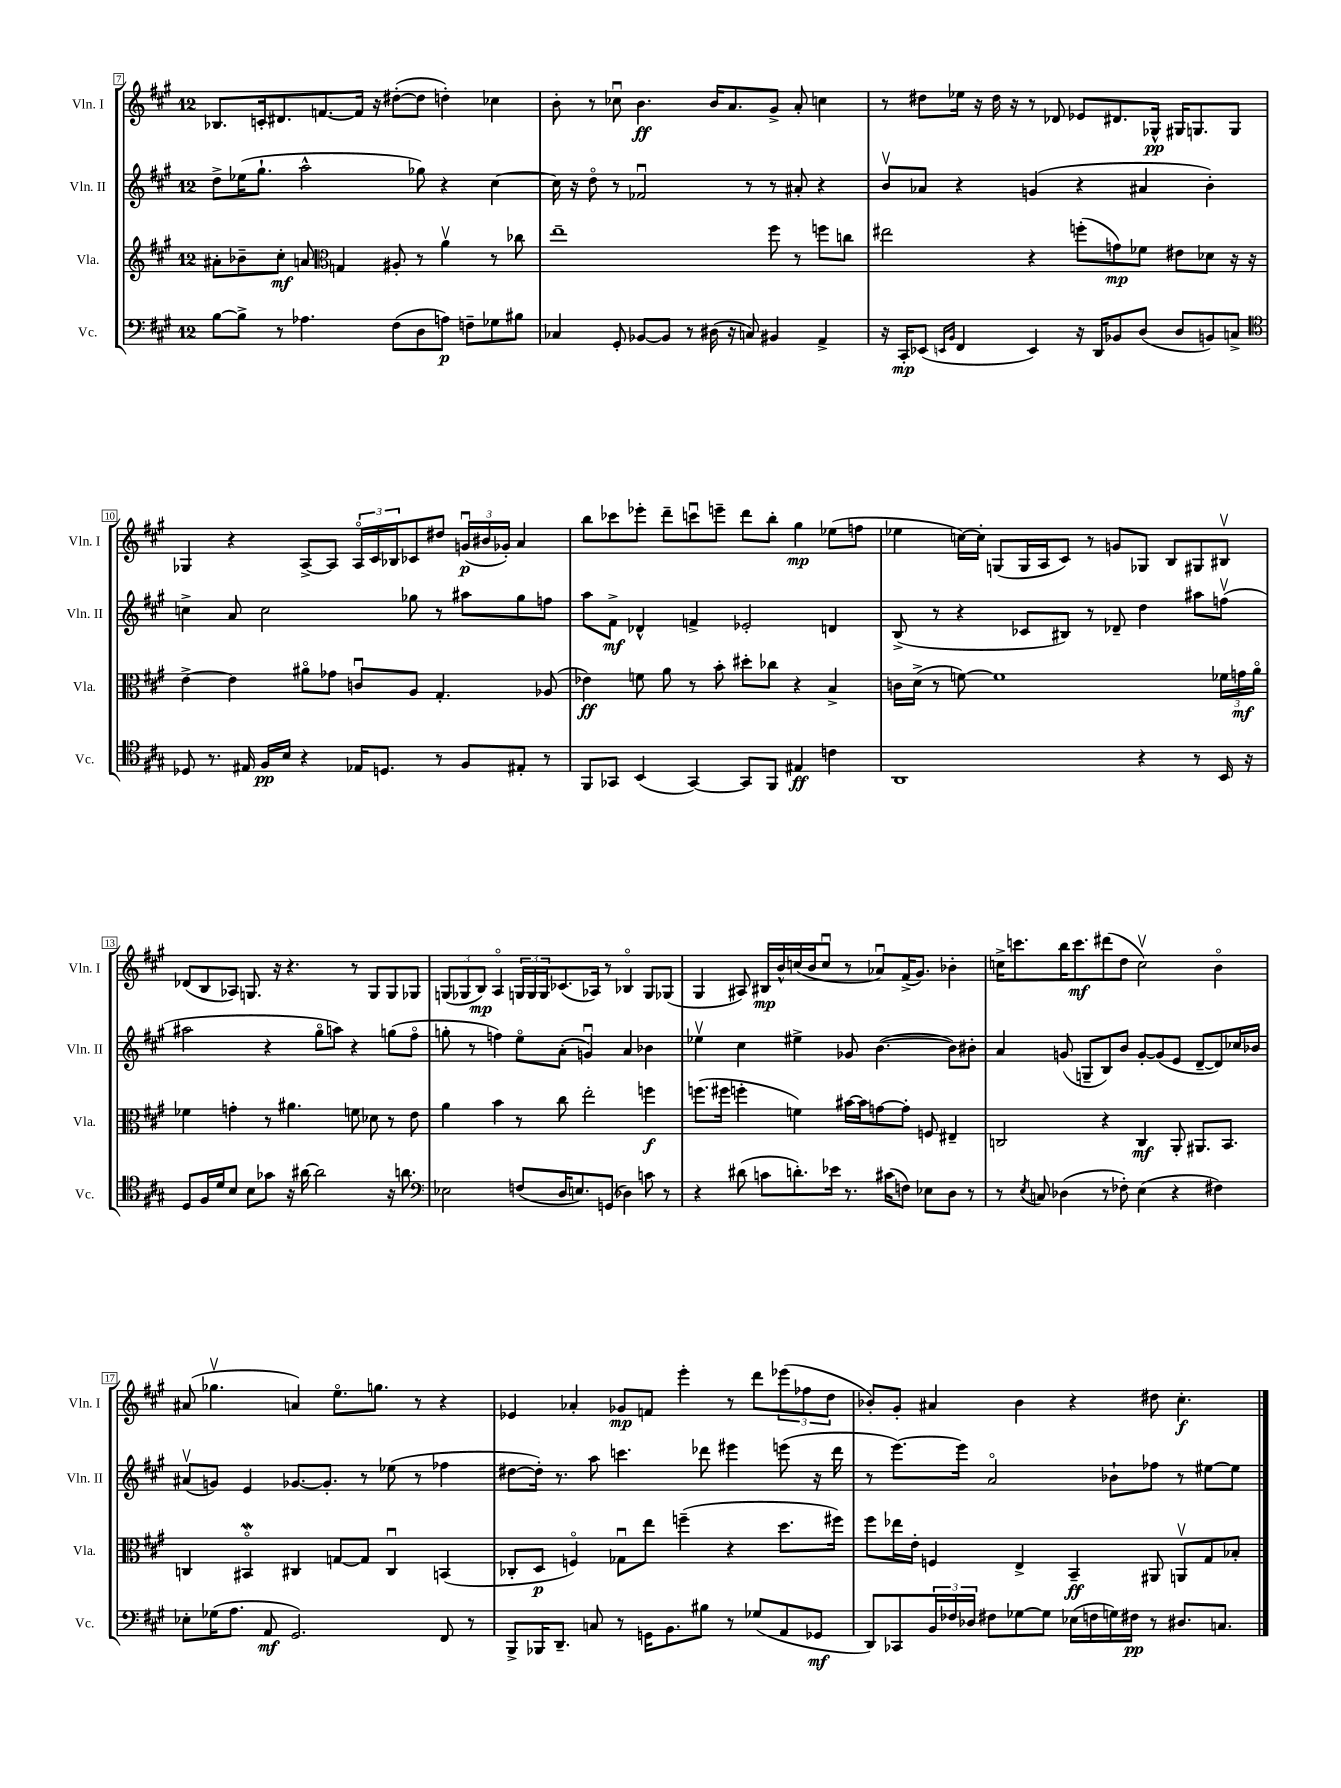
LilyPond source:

<<
\new StaffGroup <<
\new Staff = "s0" \with { instrumentName = "Vln. I" shortInstrumentName = "Vln. I" } {
    \clef treble \key a \major \once \override Staff.TimeSignature.style = #'single-digit \time 12/8
    bes8. c'16-. dis'8. f'8.~ f'16 r16 dis''8~-.( dis''8 d''4-.) ces''4 |
    b'8-. r8 ces''8\downbow b'4.\ff b'16 a'8. gis'8-> a'8-. c''4 |
    r8 dis''8 ees''16 r16 dis''16 r16 r8 des'8 ees'8 dis'8. ges16-^\pp gis16 g8. g8 |
    ges4 r4 a8~-> a8 \tuplet 3/2 { a16\flageolet cis'16 bes16 } ces'8 dis''8 \tuplet 3/2 { g'16\downbow\p( bis'16 ges'16-.) } a'4 |
    b''8 ces'''8 ees'''8-. d'''8-- c'''8\downbow e'''8-- d'''8 b''8-. gis''4\mp ees''8( f''8 |
    ees''4 c''16~) c''16-. g8( g16 a16 cis'8) r8 g'8 ges8 b8 gis8 bis8\upbow |
    des'8( b8 aes8) g8. r16 r4. r8 g8 g8 ges8 |
    \tuplet 3/2 { g8( ges8 b8\mp) } a4\flageolet \tuplet 3/2 { g16 g16 g16 } ces'8.( aes16) r8 bes4\flageolet g8 ges8( |
    gis4 ais8) bis16\mp b'16-^ c''16( b'16 c''8\downbow r8 aes'8\downbow) fis'16->( gis'8.) bes'4-. |
    c''16-> c'''8. b''16 c'''8.\mf dis'''8( d''8 c''2\upbow) b'4\flageolet |
    ais'8( ges''4.\upbow a'4) e''8.\flageolet g''8. r8 r4 |
    ees'4 aes'4-. ges'8\mp f'8 e'''4-. r8 d'''8 \tuplet 3/2 { ees'''8( fes''8 d''8 } |
    bes'8-.) gis'8-. ais'4 bes'4 r4 dis''8 cis''4.-.\f \bar "|." |
}
\new Staff = "s1" \with { instrumentName = "Vln. II" shortInstrumentName = "Vln. II" } {
    \clef treble \key a \major \once \override Staff.TimeSignature.style = #'single-digit \time 12/8
    d''8-> ees''16( gis''8.-! a''2-^ ges''8) r4 cis''4~ |
    cis''16 r16 d''8\flageolet r8 fes'2\downbow r8 r8 ais'8-. r4 |
    b'8\upbow aes'8 r4 g'4( r4 ais'4 b'4-.) |
    c''4-> a'8 c''2 ges''8 r8 ais''8 ges''8 f''8 |
    a''8 fis'8->\mf des'4-^ f'4-> ees'2-. d'4 |
    b8->( r8 r4 ces'8 bis8) r8 des'8-- d''4 ais''8 f''8\upbow( |
    ais''2 r4 gis''8\flageolet a''8) r4 g''8( fis''8\flageolet |
    g''8-. r8 f''4) e''8\flageolet a'8-.( g'4\downbow) a'4 bes'4 |
    ees''4\upbow cis''4 eis''4-> ges'8 b'4.~( b'8) bis'8-. |
    a'4 g'8( g8-- b8) b'8 g'8~-. g'8( e'8 d'8~-- d'8) ces''16 bes'16 |
    ais'8\upbow( g'8) e'4 ges'8.~ ges'8.-. r8 ees''8( r8 fes''4 |
    dis''8~ dis''16-.) r8. a''8 c'''4. des'''8 eis'''4 e'''8( r16 des'''16 |
    r8 e'''8.~) e'''16 a'2\flageolet bes'8-! fes''8 r8 eis''8~ eis''8 \bar "|." |
}
\new Staff = "s2" \with { instrumentName = "Vla." shortInstrumentName = "Vla." } {
    \clef treble \key a \major \once \override Staff.TimeSignature.style = #'single-digit \time 12/8
    ais'8-. bes'8-- cis''8-.\mf a'8 \clef alto g4 ais8-. r8 a'4\upbow r8 ces''8 |
    e''1-- fis''8 r8 f''8 c''8 |
    eis''2 r4 f''8-.( g'8\mp) fes'8 eis'8 des'8 r16 r16 |
    e'4~-> e'4 ais'8\flageolet ges'8 c'8\downbow a8 gis4.-. aes8( |
    ees'4\ff) f'8 a'8 r8 b'8-. dis''8-. ces''8 r4 b4-> |
    c'16 d'16->( r8 f'8~) f'1 \tuplet 3/2 { fes'16 g'16\mf a'16\flageolet } |
    fes'4 g'4-. r8 ais'4. f'8 des'8 r8 e'8 |
    a'4 b'4 r8 cis''8 e''2-. f''4\f |
    f''8.( fis''16 f''4-. f'4) bis'16~ bis'16 g'8~ g'8-. f8 eis4-- |
    c2 r4 c4\mf a,8-. ais,8. b,8. |
    c4 bis,4\flageolet\mordent cis4 g8~ g8 cis4\downbow b,4( |
    ces8-. d8\p f4\flageolet) ges8\downbow e''8 f''4--( r4 d''8. fis''16) |
    fis''8 ees''16 e'16-. f4 e4-> b,4--\ff ais,8 a,8\upbow gis8 bes8-. \bar "|." |
}
\new Staff = "s3" \with { instrumentName = "Vc." shortInstrumentName = "Vc." } {
    \clef bass \key a \major \once \override Staff.TimeSignature.style = #'single-digit \time 12/8
    b8~ b8-> r8 aes4. fis8( d8 a8\p) f8-- ges8 bis8 |
    ces4 gis,8-. bes,8~ bes,8 r8 dis16( r16 c8) bis,4 a,4-> |
    r16 cis,16-.\mp ees,8( \grace { e,16 b,16 } fis,4 e,4) r16 d,16 bes,8 d8( d8 b,8) c8-> |
    \clef tenor des8 r8. eis16 fis16\pp b16 r4 ees16 d8. r8 fis8 eis8-. r8 |
    fis,8 ges,8 b,4( ges,4~) ges,8 fis,8 eis4\ff c'4 |
    a,1 r4 r8 b,16 r16 |
    d8 fis16 d'16 b8 b8 ges'8 r16 ais'16~ ais'2 r16 a'8. |
    \clef bass ees2 f8( d16 e8.) g,8( des4) c'8 r8 |
    r4 dis'8( c'8 d'8.-.) ees'16 r8. cis'16( f8) ees8 d8 r8 |
    r8 \acciaccatura { e8 } c8 des4( r8 fes8-.) e4( r4 fis4) |
    ees8-. ges16( a8. a,8\mf gis,2.) fis,8 r8 |
    b,,8-> bes,,16 d,8.-- c8 r8 g,16 b,8. bis8 r8 ges8( a,8 ges,8\mf |
    d,8) ces,8 \tuplet 3/2 { b,16 fes16 des16 } fis8 ges8~ ges8 ees16( f16 g16) fis16\pp r8 dis8. c8. \bar "|." |
}
>>
>>
\layout { \context { \Score currentBarNumber = #7 \override BarNumber.stencil = #(make-stencil-boxer 0.1 0.3 ly:text-interface::print) } }
